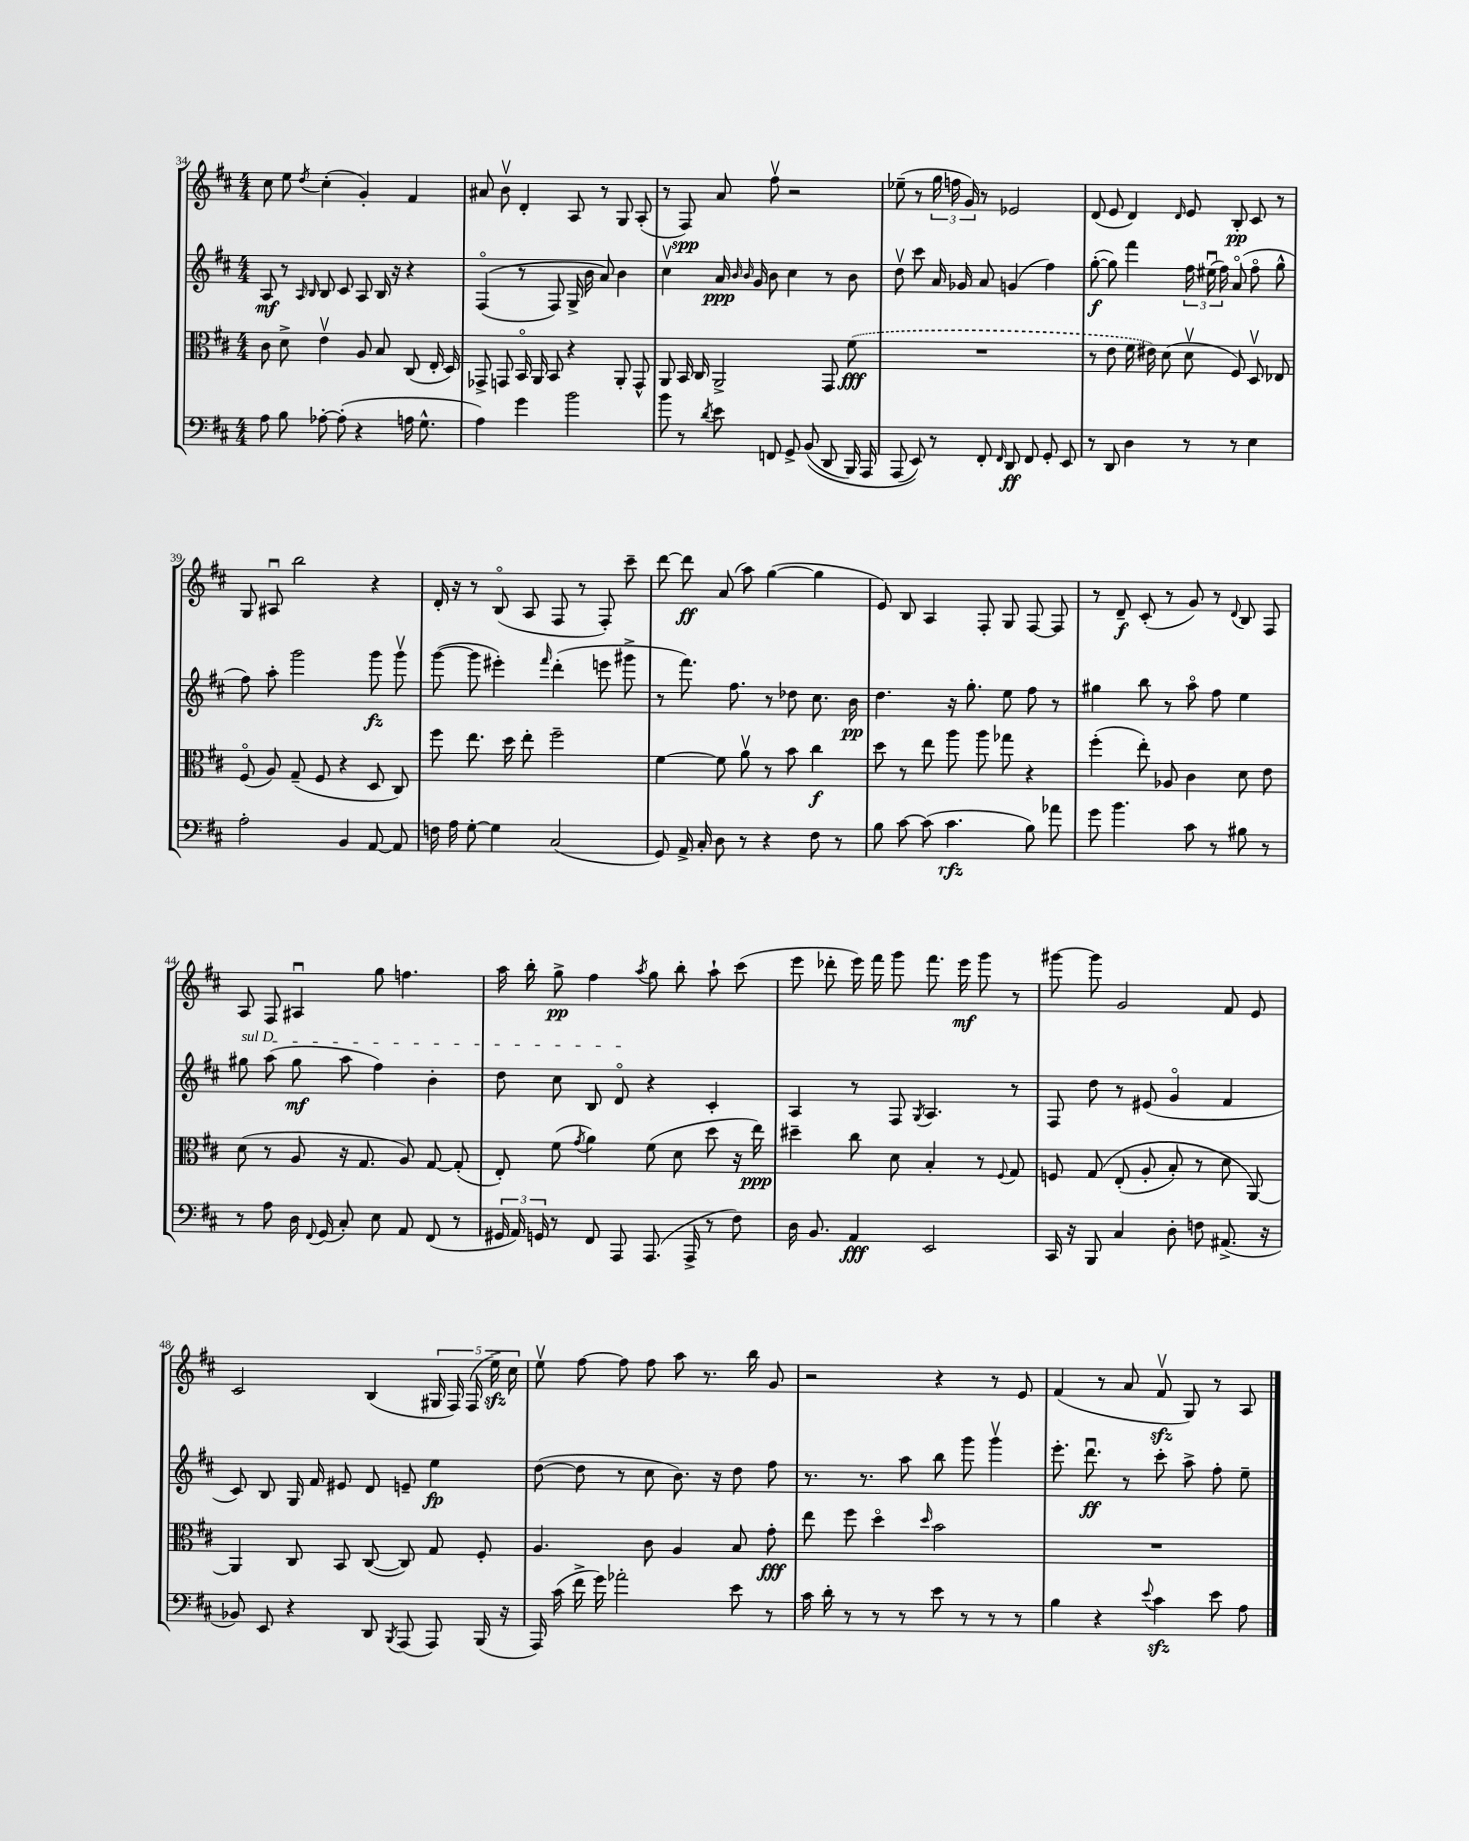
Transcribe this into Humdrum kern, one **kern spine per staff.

**kern	**dynam	**kern	**dynam	**kern	**dynam	**kern	**dynam
*part4	*part4	*part3	*part3	*part2	*part2	*part1	*part1
*staff4	*staff4	*staff3	*staff3	*staff2	*staff2	*staff1	*staff1
*clefF4	*	*clefC3	*	*clefG2	*	*clefG2	*
*k[f#c#]	*	*k[f#c#]	*	*k[f#c#]	*	*k[f#c#]	*
*M4/4	*	*M4/4	*	*M4/4	*	*M4/4	*
=34	=34	=34	=34	=34	=34	=34	=34
8A\	.	8c#\	.	8A/	mf	8cc#\	.
8B\	.	8d^\	.	8r	.	8ee\	.
.	.	.	.	16qqA/	.	.	.
.	.	.	.	16qqB/	.	8qdd/	.
[8A-X'\	.	4ev\	.	8B/	.	(4cc#'\	.
(8A-'\]	.	.	.	8c#/	.	.	.
4r	.	8A/	.	8A/	.	4g'/)	.
.	.	8B/	.	16B/	.	.	.
.	.	.	.	16r	.	.	.
16An\	.	(8C#/	.	4r	.	4f#/	.
8.G^^\	.	.	.	.	.	.	.
.	.	16E'/	.	.	.	.	.
.	.	16D/)	.	.	.	.	.
=35	=35	=35	=35	=35	=35	=35	=35
4A\)	.	8GG-X^/	.	((4F#/	.	8a#X/	.
.	.	8GGn/	.	.	.	8bv\	.
4g\	.	16BB/	.	8r	.	4d'/	.
.	.	16AA/	.	.	.	.	.
.	.	8BB/	.	8F#/)	.	.	.
2b\	.	4r	.	16G^/	.	8A/	.
.	.	.	.	16b\	.	.	.
.	.	.	.	8a/)	.	8r	.
.	.	8AA'/	.	4b\	.	8G/	.
.	.	8GG^^/	.	.	.	(8A'/	.
=36	=36	=36	=36	=36	=36	=36	=36
8b\	.	8AA/	.	4cc#v\	.	8r	.
8r	.	16BB/	.	.	.	8F#/)	spp
.	.	16C#/	.	.	.	.	.
8qd/	.	.	.	.	.	.	.
8e\	.	2AA^/	.	16a/	ppp	8a/	.
.	.	.	.	16qqb/	.	.	.
.	.	.	.	16qqb/	.	.	.
.	.	.	.	16g/	.	.	.
8FFn/	.	.	.	8b\	.	8ff#v\	.
8GG^/	.	.	.	4cc#\	.	2r	.
((8BB/	.	.	.	.	.	.	.
8DD/	.	8GG/	.	8r	.	.	.
16BBB/)	.	(8f#\	fff	8b\	.	.	.
16AAA/	.	.	.	.	.	.	.
=37	=37	=37	=37	=37	=37	=37	=37
(8AAA/	.	1r	.	8ddv\	.	(8ee-X~\	.
8EE/))	.	.	.	8ccc#\	.	8r	.
8r	.	.	.	16a/	.	24gg\	.
.	.	.	.	.	.	24ffn\	.
.	.	.	.	16g-X/	.	.	.
.	.	.	.	.	.	24g/)	.
8FF#'/	.	.	.	8a/	.	8r	.
16qqFF#/	.	.	.	.	.	.	.
8DD/	ff	.	.	(4gn/	.	2e-X/	.
8FF#/	.	.	.	.	.	.	.
8GG'/	.	.	.	4ff#\)	.	.	.
8EE/	.	.	.	.	.	.	.
=38	=38	=38	=38	=38	=38	=38	=38
8r	.	8r	.	([8gg'\	f	(8d/	.
8DD/	.	8e\	.	8gg\])	.	8e/	.
4D\	.	16f#\	.	4fff#\	.	4d/)	.
.	.	16e#X\)	.	.	.	.	.
.	.	(8d\	.	.	.	.	.
.	.	.	.	.	.	16qqd/	.
8r	.	8dv\	.	24ff#\	.	8e/	.
.	.	.	.	(24ee#Xu\	.	.	.
.	.	.	.	24ff#\)	.	.	.
8r	.	8F#/)	.	(8a/	.	8B'/	pp
4E\	.	8Dv/	.	8ff#\	.	8c#/	.
.	.	8E-X/	.	8gg^^\	.	8r	.
!!LO:LB:g=z
=39	=39	=39	=39	=39	=39	=39	=39
2A'\	.	(8F#/	.	8ff#\)	.	8G/	.
.	.	8A/)	.	8aa'\	.	8A#Xu/	.
.	.	(8G~/	.	2ggg\	.	2bb\	.
.	.	8F#/	.	.	.	.	.
4BB/	.	4r	.	.	.	.	.
[8AA/	.	8D/	.	8ggg\	fz	4r	.
8AA/]	.	8C#/)	.	8gggv\	.	.	.
=40	=40	=40	=40	=40	=40	=40	=40
16Fn\	.	8ff#\	.	([8ggg\	.	16d'/	.
16A\	.	.	.	.	.	16r	.
[8G'\	.	8.ee\	.	8ggg\]	.	8r	.
4G\]	.	.	.	4eee#X'\)	.	(8B/	.
.	.	16dd\	.	.	.	.	.
.	.	8ee'\	.	.	.	8A/	.
.	.	.	.	16qqfff#/	.	.	.
(2C#/	.	2ff#~\	.	(4ddd'\	.	8F#/	.
.	.	.	.	.	.	8r	.
.	.	.	.	8eeen\	.	8F#'/)	.
.	.	.	.	8ggg#X^\	.	8ccc#~\	.
=41	=41	=41	=41	=41	=41	=41	=41
8GG/)	.	[4f#\	.	8r	.	[8ddd\	.
16AA^/	.	.	.	8.fff#\)	.	8ddd\]	ff
16C#'/	.	.	.	.	.	.	.
8D\	.	8f#\]	.	.	.	(8a/	.
.	.	.	.	8.ff#\	.	.	.
8r	.	8av\	.	.	.	8aa\)	.
4r	.	8r	.	8r	.	([4gg\	.
.	.	8b\	.	8dd-X\	.	.	.
8F#\	.	4cc#\	f	8.cc#\	.	4gg\]	.
8r	.	.	.	.	.	.	.
.	.	.	.	16b\	pp	.	.
=42	=42	=42	=42	=42	=42	=42	=42
8B\	.	8dd\	.	4.dd\	.	8e/)	.
[8c#\	.	8r	.	.	.	8B/	.
(8c#\]	.	8ee\	.	.	.	4A/	.
4.c#\	rfz	8aa\	.	16r	.	.	.
.	.	.	.	8.gg'\	.	.	.
.	.	8aa\	.	.	.	8F#'/	.
.	.	8gg-X\	.	8ee\	.	8G/	.
8B\)	.	4r	.	8ff#\	.	[8F#/	.
8a-X\	.	.	.	8r	.	8F#/]	.
=43	=43	=43	=43	=43	=43	=43	=43
8g\	.	(4ff#'\	.	4gg#X\	.	8r	.
4.b\	.	.	.	.	.	8d~/	f
.	.	8ee'\)	.	8bb\	.	(8c#'/	.
.	.	8A-X/	.	8r	.	8r	.
8c#\	.	4c#\	.	8aa\	.	8g/)	.
8r	.	.	.	8ff#\	.	8r	.
.	.	.	.	.	.	8qqd/	.
8B#X\	.	8d\	.	4ee\	.	8B/	.
8r	.	8e\	.	.	.	8F#/	.
!!LO:LB:g=z
=44	=44	=44	=44	=44	=44	=44	=44
!	!	!	!	!LO:TX:a:i:t=sul D	!	!	!
8r	.	(8d\	.	8gg#X\	.	8A/	.
8A\	.	8r	.	(8aa\	.	8F#/	.
16D\	.	8A/	.	8gg#\	mf	4A#Xu/	.
8qqFF#/	.	.	.	.	.	.	.
(16GG/	.	.	.	.	.	.	.
8C#'/)	.	16r	.	8aa\	.	.	.
.	.	8.G/	.	.	.	.	.
8E\	.	.	.	4ff#\)	.	8gg\	.
8AA/	.	8A/)	.	.	.	4.ffn\	.
(8FF#/	.	[8G/	.	4b'\	.	.	.
8r	.	(8G'/]	.	.	.	.	.
=45	=45	=45	=45	=45	=45	=45	=45
24GG#X/	.	8E'/)	.	8dd\	.	16aa\	.
24AA/)	.	.	.	.	.	.	.
.	.	.	.	.	.	16bb'\	.
24GGn/	.	.	.	.	.	.	.
8r	.	(8f#\	.	8cc#\	.	8gg^\	pp
.	.	8qg/	.	.	.	.	.
8FF#/	.	4a\)	.	8B/	.	4ff#\	.
8AAA/	.	.	.	8d/	.	.	.
.	.	.	.	.	.	8qaa/	.
(8.AAA/	.	(8f#\	.	4r	.	8gg\	.
.	.	8d\	.	.	.	8bb'\	.
16AAA^/	.	.	.	.	.	.	.
8r	.	8dd\	.	4c#'/	.	8aa`\	.
8F#\)	.	16r	.	.	.	(8ccc#\	.
.	.	16ee\)	ppp	.	.	.	.
=46	=46	=46	=46	=46	=46	=46	=46
16D\	.	4dd#X~\	.	4A/	.	8eee\	.
8.BB/	.	.	.	.	.	.	.
.	.	.	.	.	.	8ddd-X'\	.
4AA/	fff	8cc#\	.	8r	.	16eee\)	.
.	.	.	.	.	.	16fff#\	.
.	.	8d\	.	8F#/	.	8ggg\	.
.	.	.	.	8qG/	.	.	.
2EE/	.	4B'/	.	4.A/	.	8.fff#\	.
.	.	.	.	.	.	16eee\	mf
.	.	8r	.	.	.	8ggg\	.
.	.	8qqF#/	.	.	.	.	.
.	.	8G/	.	8r	.	8r	.
=47	=47	=47	=47	=47	=47	=47	=47
16CC#/	.	8Fn/	.	8F#/	.	[8ggg#X\	.
16r	.	.	.	.	.	.	.
8BBB/	.	(8G/	.	8dd\	.	8ggg#\]	.
4C#/	.	(8E'/	.	8r	.	2g/	.
.	.	8A'/	.	(8e#X/	.	.	.
8D'\	.	8B'/)	.	4g/	.	.	.
8Fn\	.	8r	.	.	.	.	.
(8.AA#X^/	.	8d\	.	4f#/	.	8f#/	.
.	.	[8AA/)	.	.	.	8e/	.
16r	.	.	.	.	.	.	.
!!LO:LB:g=z
=48	=48	=48	=48	=48	=48	=48	=48
8BB-X/)	.	4AA/]	.	8c#/)	.	2c#/	.
8EE/	.	.	.	8B/	.	.	.
4r	.	8C#/	.	16G/	.	.	.
.	.	.	.	16f#/	.	.	.
.	.	8BB/	.	8e#X/	.	.	.
8DD/	.	([8C#/	.	8d/	.	(4B/	.
8qBBB/	.	.	.	.	.	.	.
(8AAA/	.	8C#/])	.	8en~/	.	.	.
8AAA/)	.	8G/	.	4ee\	fp	20G#X/	.
.	.	.	.	.	.	20F#/)	.
.	.	.	.	.	.	(20F#/	.
(16BBB/	.	8F#'/	.	.	.	.	.
.	.	.	.	.	.	20eezz^\)	.
16r	.	.	.	.	.	.	.
.	.	.	.	.	.	20cc#\	.
=49	=49	=49	=49	=49	=49	=49	=49
16AAA/)	.	4.A/	.	([8dd\	.	8eev\	.
(16c#\	.	.	.	.	.	.	.
16f#^\	.	.	.	8dd\]	.	[8ff#\	.
16g\)	.	.	.	.	.	.	.
2a-X'\	.	.	.	8r	.	8ff#\]	.
.	.	8c#\	.	8cc#\	.	8ff#\	.
.	.	4A/	.	8.b\)	.	8aa\	.
.	.	.	.	.	.	8.r	.
.	.	.	.	16r	.	.	.
8e\	.	8B/	.	8dd\	.	.	.
.	.	.	.	.	.	16bb\	.
8r	.	8g'\	fff	8ff#\	.	8g/	.
=50	=50	=50	=50	=50	=50	=50	=50
16c#\	.	8ee\	.	8.r	.	2r	.
16d'\	.	.	.	.	.	.	.
8r	.	8ff#\	.	.	.	.	.
.	.	.	.	8.r	.	.	.
8r	.	4dd\	.	.	.	.	.
8r	.	.	.	8aa\	.	.	.
.	.	16qqdd/	.	.	.	.	.
8e\	.	2b\	.	8bb\	.	4r	.
8r	.	.	.	8ggg\	.	.	.
8r	.	.	.	4gggv\	.	8r	.
8r	.	.	.	.	.	8e/	.
=51	=51	=51	=51	=51	=51	=51	=51
4B\	.	1r	.	8.eee'\	.	(4f#/	.
.	.	.	.	8.dddu\	ff	.	.
4r	.	.	.	.	.	8r	.
.	.	.	.	8r	.	8a/	.
8qqe/	.	.	.	.	.	.	.
4c#zz\	.	.	.	8ccc#'\	.	8f#zzv/	.
.	.	.	.	8aa^\	.	8G/)	.
8e\	.	.	.	8ff#'\	.	8r	.
8A\	.	.	.	8ee~\	.	8A/	.
==	==	==	==	==	==	==	==
*-	*-	*-	*-	*-	*-	*-	*-
